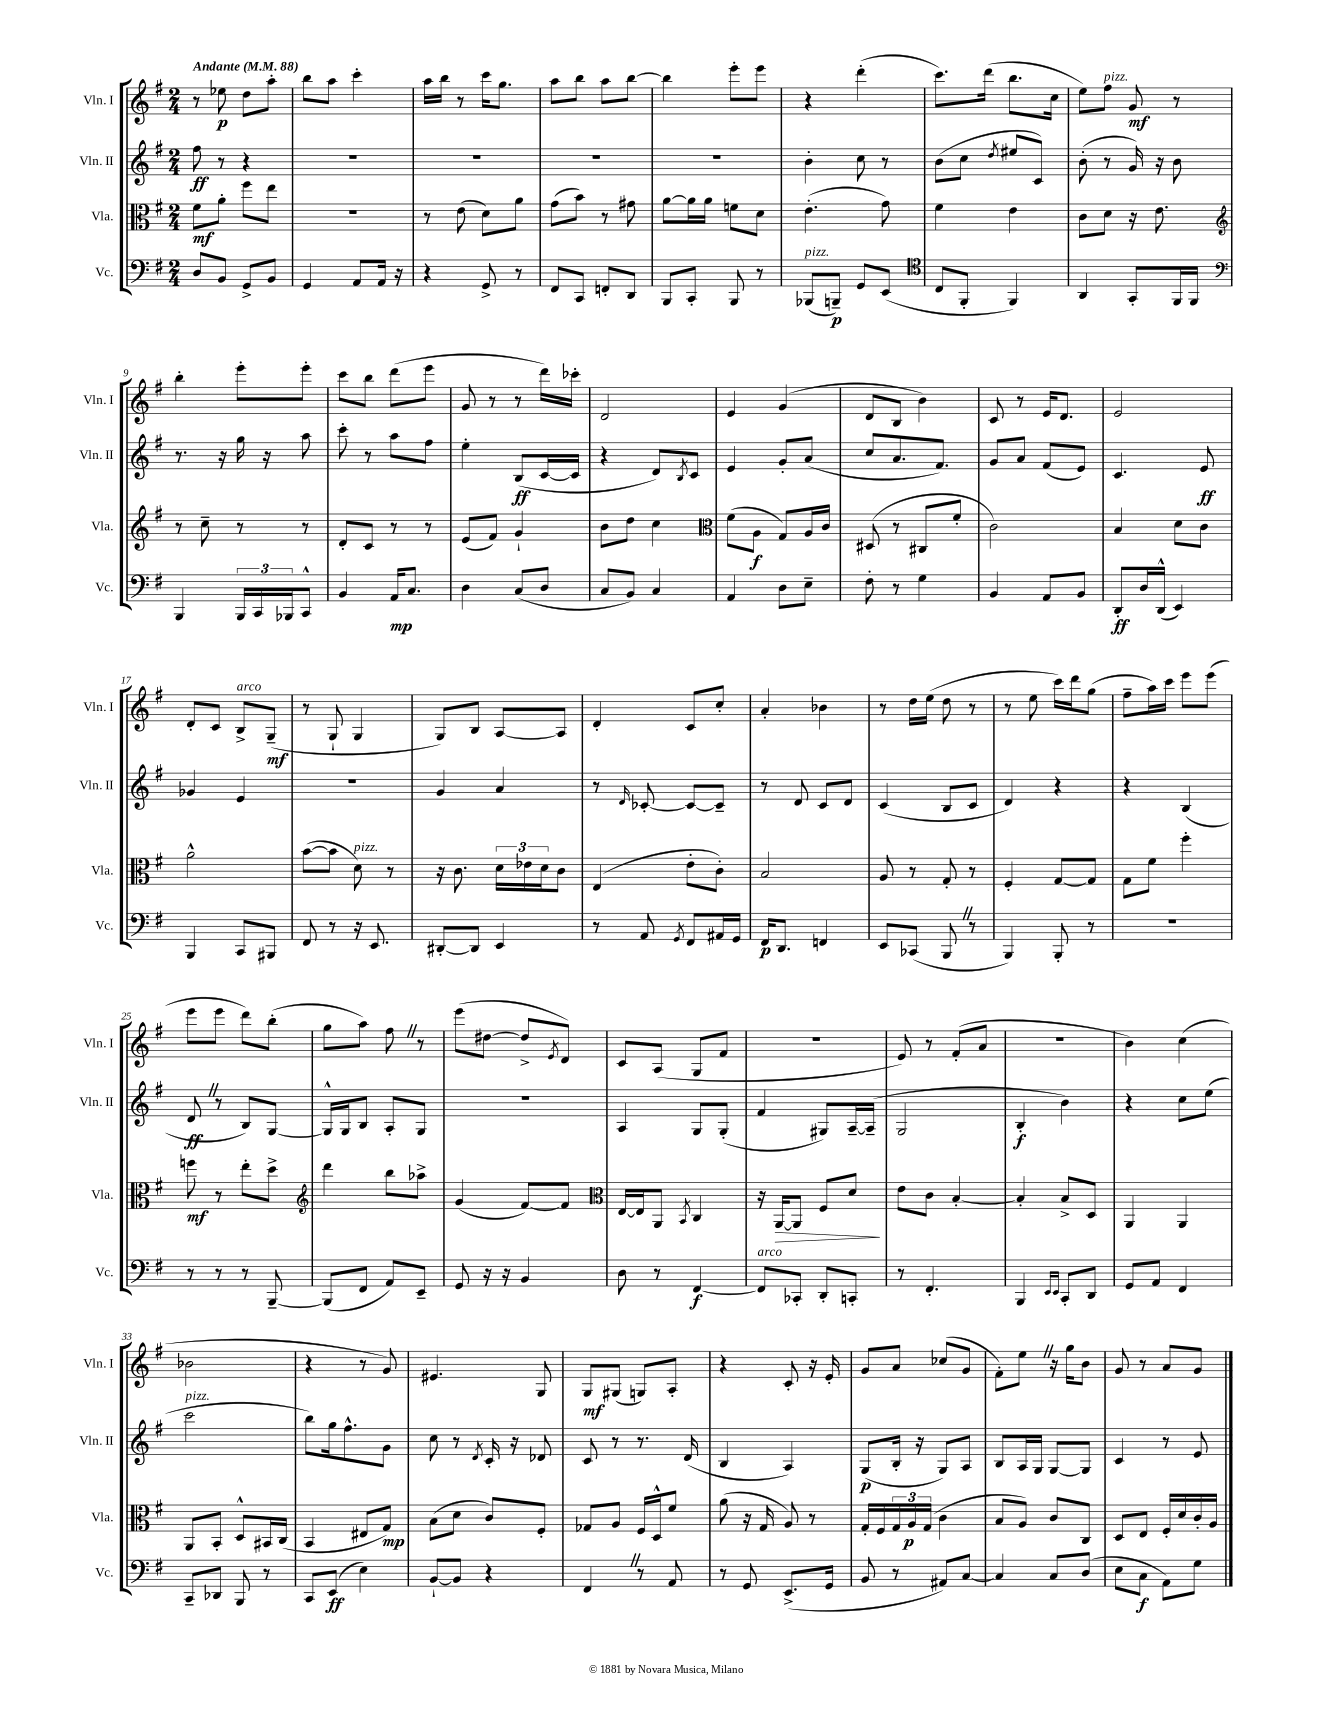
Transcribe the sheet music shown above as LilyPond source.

<<
\new StaffGroup <<
\new Staff = "s0" \with { instrumentName = "Vln. I" shortInstrumentName = "Vln. I" } {
    \clef treble \key g \major \numericTimeSignature \time 2/4 \tempo "Andante" 4 = 88
    r8 ees''8\p d''8 a''8-. |
    b''8 a''8 c'''4-. |
    a''16 b''16 r8 c'''16 g''8. |
    a''8 b''8 a''8 b''8~ |
    b''4 e'''8-. e'''8 |
    r4 d'''4-.( |
    c'''8.) d'''16( b''8. c''16 |
    e''8) fis''8^\markup { \italic "pizz." } g'8\mf r8 |
    b''4-. e'''8-. e'''8-. |
    c'''8 b''8 d'''8( e'''8 |
    g'8 r8 r8 d'''16) ces'''16-. |
    d'2 |
    e'4 g'4( |
    d'8 b8 b'4) |
    c'8 r8 e'16 d'8. |
    e'2 |
    d'8-. c'8 b8->^\markup { \italic "arco" } g8--\mf( |
    r8 g8-! g4 |
    g8) b8 a8~ a8 |
    d'4-. c'8 c''8-. |
    a'4-. bes'4 |
    r8 d''16 e''16( d''8 r8 |
    r8 e''8 c'''16) d'''16 g''8( |
    fis''8-- a''16) c'''16 e'''8 e'''8( |
    e'''8 e'''8 d'''8) b''8-.( |
    g''8 a''8) fis''8 \once \override BreathingSign.text = \markup { \musicglyph "scripts.caesura.straight" } \breathe r8 |
    e'''8( dis''8~ dis''8-> \acciaccatura { e'8 } d'8) |
    c'8 a8( g8 fis'8 |
    R2 |
    e'8) r8 fis'8-.( a'8 |
    R2 |
    b'4) c''4( |
    bes'2 |
    r4 r8 g'8) |
    eis'4. g8 |
    g8\mf gis8( g8) a8-. |
    r4 c'8-. r16 e'16-. |
    g'8 a'8 ces''8( g'8 |
    fis'8-.) e''8 \once \override BreathingSign.text = \markup { \musicglyph "scripts.caesura.straight" } \breathe r16 g''16 b'8 |
    g'8 r8 a'8 g'8 \bar "|." |
}
\new Staff = "s1" \with { instrumentName = "Vln. II" shortInstrumentName = "Vln. II" } {
    \clef treble \key g \major \numericTimeSignature \time 2/4
    fis''8\ff r8 r4 |
    R2 |
    R2 |
    R2 |
    R2 |
    b'4-. c''8 r8 |
    b'8( c''8 \acciaccatura { d''8 } eis''8 c'8) |
    b'8-.( r8 g'16) r16 b'8 |
    r8. r16 g''16 r16 a''8 |
    c'''8-. r8 a''8 fis''8 |
    e''4-. b8\ff( c'16~ c'16 |
    r4 d'8) \acciaccatura { b8 } c'8 |
    e'4 g'8-. a'8( |
    c''8 a'8. fis'8.) |
    g'8 a'8 fis'8( e'8) |
    c'4. e'8\ff |
    ges'4 e'4 |
    R2 |
    g'4 a'4 |
    r8 \grace { d'16 } ces'8~-. ces'8~ ces'8-- |
    r8 d'8 c'8 d'8 |
    c'4( b8 c'8 |
    d'4) r4 |
    r4 b4( |
    d'8\ff \once \override BreathingSign.text = \markup { \musicglyph "scripts.caesura.straight" } \breathe r8 b8) g8~ |
    g16-^ g16 b8 a8-. g8 |
    R2 |
    a4 g8 g8-.( |
    fis'4 gis8) a16~-- a16--( |
    g2 |
    b4-.\f b'4) |
    r4 c''8 e''8( |
    c'''2^\markup { \italic "pizz." } |
    b''8) g''16 fis''8.-^ g'8 |
    c''8 r8 \acciaccatura { d'8 } c'16-. r16 des'8 |
    c'8 r8 r8. d'16( |
    b4 a4) |
    g8\p( b16-. r16 g8) a8 |
    b8 a16 g16 g8~ g8 |
    c'4 r8 e'8 \bar "|." |
}
\new Staff = "s2" \with { instrumentName = "Vla." shortInstrumentName = "Vla." } {
    \clef alto \key g \major \numericTimeSignature \time 2/4
    fis'8\mf a'8-. fis''8 e''8 |
    R2 |
    r8 e'8( d'8) a'8 |
    g'8( b'8) r8 gis'8 |
    a'8~ a'16 a'16 f'8 d'8 |
    e'4.-.( g'8) |
    fis'4 e'4 |
    c'8 d'8 r16 e'8. |
    \clef treble r8 c''8-- r8 r8 |
    d'8-. c'8 r8 r8 |
    e'8( fis'8) g'4-! |
    b'8 d''8 c''4 |
    \clef alto fis'8( a8\f g8) a16 c'16 |
    dis8( r8 cis8 fis'8-. |
    c'2) |
    b4 d'8 c'8 |
    a'2-^ |
    b'8~( b'8 d'8^\markup { \italic "pizz." }) r8 |
    r16 c'8. \tuplet 3/2 { d'16 ees'16 d'16 } c'8 |
    e4( e'8-. c'8-.) |
    b2 |
    a8 r8 g8-. r8 |
    fis4-. g8~ g8 |
    g8 fis'8 fis''4-. |
    f''8\mf r8 e''8-. d''8-> |
    \clef treble d'''4 b''8 aes''8-> |
    g'4( fis'8~) fis'8 |
    \clef alto e16~ e16 a,8 \acciaccatura { b,8 } c4 |
    r16 a,16~\> a,8 fis8 d'8\! |
    e'8 c'8 b4~-. |
    b4-. b8-> d8 |
    a,4 a,4 |
    a,8 b,8-. d8-^ bis,16 c16( |
    b,4 eis8 g8\mp) |
    b8( d'8 c'8) fis8-. |
    ges8 a8 fis16 d16-^ fis'8 |
    a'8( r16 g16 a8) r8 |
    g16-. fis16 \tuplet 3/2 { g16 a16\p g16( } c'4 |
    b8 a8) c'8 c8 |
    d8 e8 fis16-. d'16 c'16-. a16 \bar "|." |
}
\new Staff = "s3" \with { instrumentName = "Vc." shortInstrumentName = "Vc." } {
    \clef bass \key g \major \numericTimeSignature \time 2/4
    d8 b,8 g,8-> b,8 |
    g,4 a,8 a,16 r16 |
    r4 g,8-> r8 |
    fis,8 c,8 f,8-. d,8 |
    b,,8 c,8-. b,,8 r8 |
    bes,,8^\markup { \italic "pizz." }( b,,8--\p) g,8 e,8( |
    \clef tenor c8 fis,8-. fis,4) |
    a,4 g,8-. fis,16 fis,16 |
    \clef bass b,,4 \tuplet 3/2 { b,,16 c,16 bes,,16 } c,8-^ |
    b,4 a,16\mp c8. |
    d4 c8( d8 |
    c8 b,8) c4 |
    a,4 d8 e8-- |
    fis8-. r8 g4 |
    b,4 a,8 b,8 |
    d,8-.\ff d16 d,16-^( e,4) |
    b,,4 c,8 bis,,8 |
    fis,8 r8 r16 e,8. |
    dis,8~-. dis,8 e,4 |
    r8 a,8 \acciaccatura { g,8 } fis,8 ais,16 g,16 |
    fis,16\p d,8. f,4 |
    e,8 ces,8( b,,8 \once \override BreathingSign.text = \markup { \musicglyph "scripts.caesura.straight" } \breathe r8 |
    b,,4) b,,8-. r8 |
    r2 |
    r8 r8 r8 b,,8~-- |
    b,,8( fis,8 a,8) e,8-- |
    g,8 r16 r16 b,4 |
    d8 r8 fis,4~\f |
    fis,8^\markup { \italic "arco" } ces,8-. d,8-. c,8-. |
    r8 fis,4.-. |
    b,,4 \grace { e,16 e,16 } c,8-. d,8 |
    g,8 a,8 fis,4 |
    c,8-- des,8 b,,8 r8 |
    c,8 e,8\ff( e4) |
    b,8~-! b,8 r4 |
    fis,4 \once \override BreathingSign.text = \markup { \musicglyph "scripts.caesura.straight" } \breathe r8 a,8 |
    r8 g,8 e,8.->( g,16 |
    b,8 r8 ais,8) c8~ |
    c4 c8 d8( |
    e8 c8\f a,8) g8 \bar "|." |
}
>>
>>
